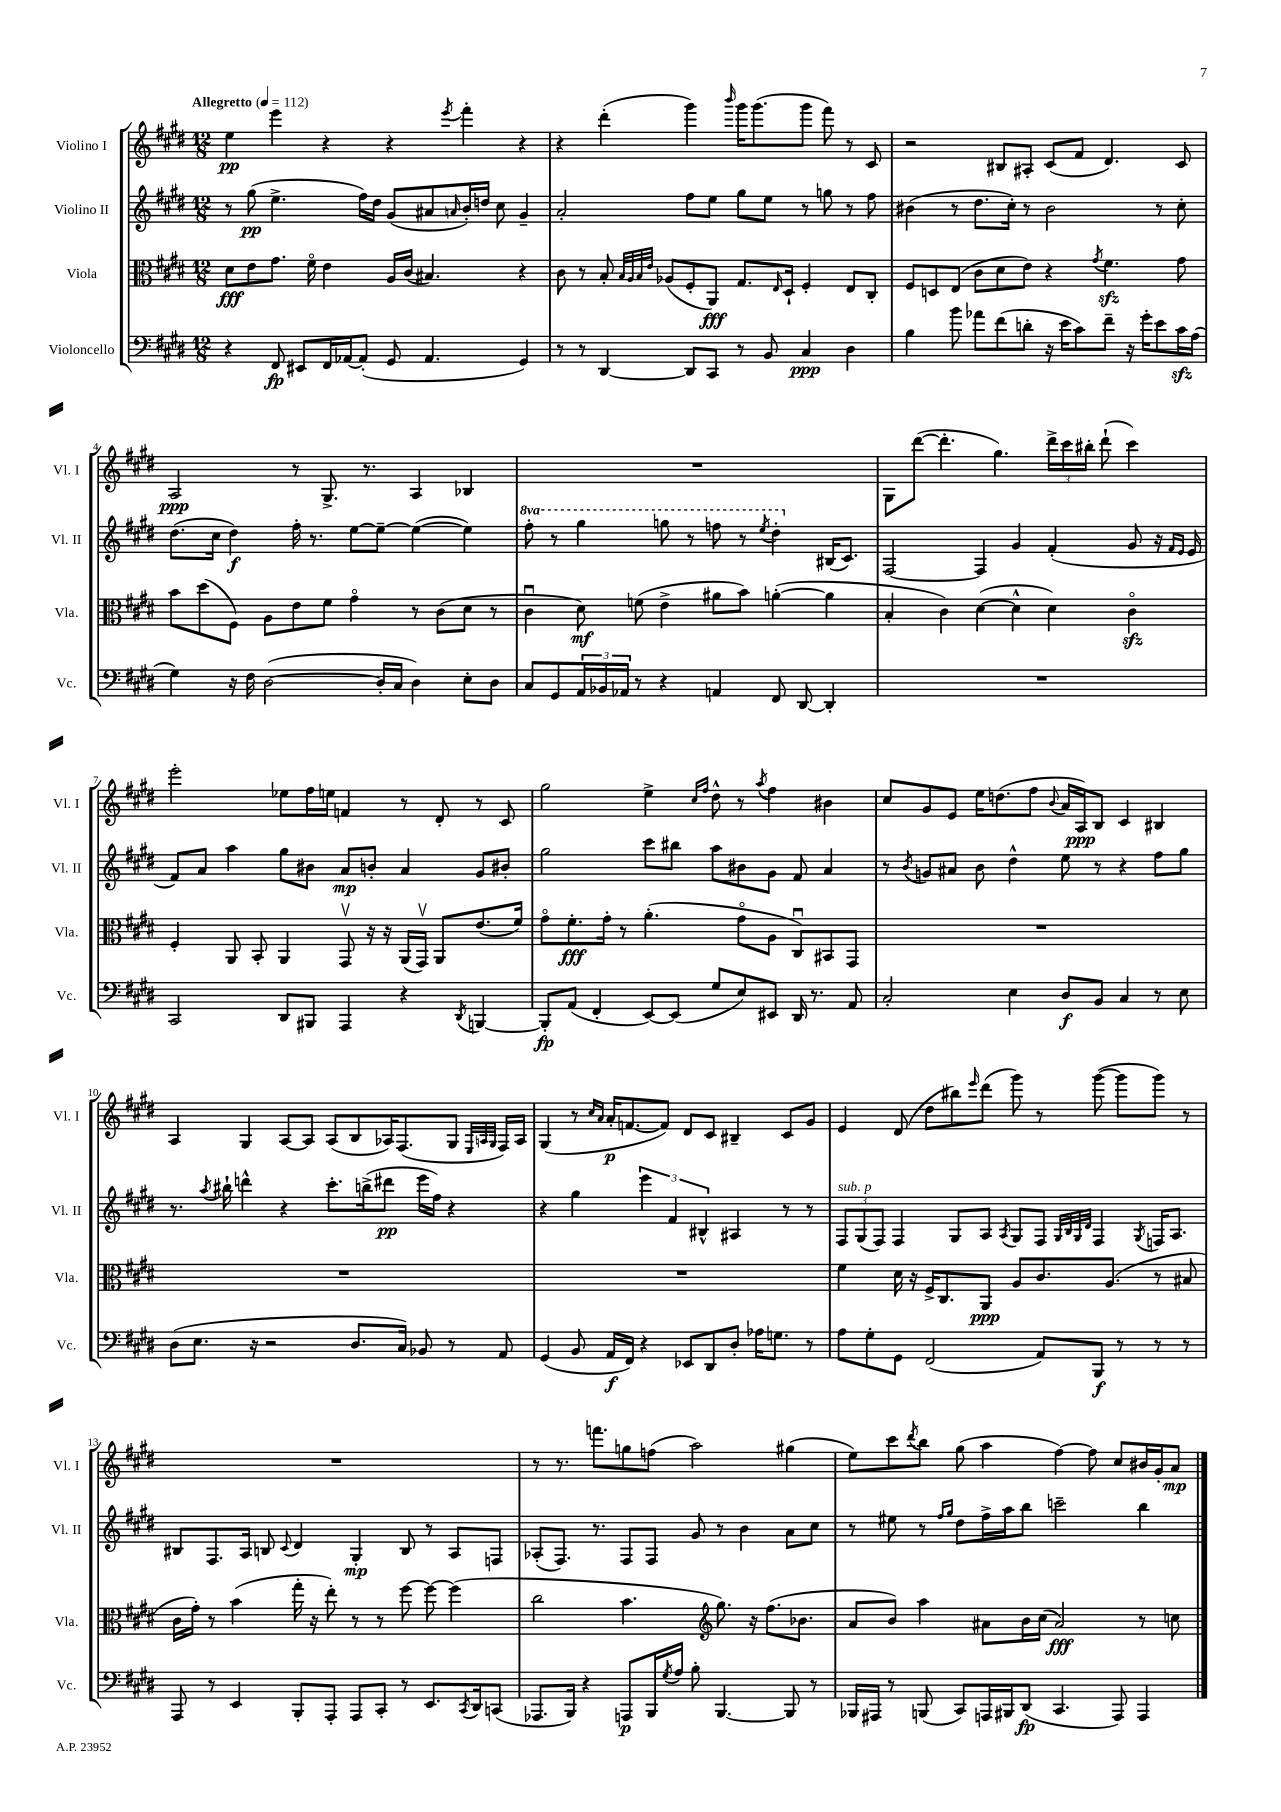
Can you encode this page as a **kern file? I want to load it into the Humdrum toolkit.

**kern	**dynam	**kern	**dynam	**kern	**dynam	**kern	**dynam
*part4	*part4	*part3	*part3	*part2	*part2	*part1	*part1
*staff4	*staff4	*staff3	*staff3	*staff2	*staff2	*staff1	*staff1
*I"Violoncello	*	*I"Viola	*	*I"Violino II	*	*I"Violino I	*
*I'Vc.	*	*I'Vla.	*	*I'Vl. II	*	*I'Vl. I	*
*clefF4	*	*clefC3	*	*clefG2	*	*clefG2	*
*k[f#c#g#d#]	*	*k[f#c#g#d#]	*	*k[f#c#g#d#]	*	*k[f#c#g#d#]	*
*M12/8	*	*M12/8	*	*M12/8	*	*M12/8	*
*MM112	*	*MM112	*	*MM112	*	*MM112	*
=1	=1	=1	=1	=1	=1	=1	=1
!	!	!	!	!	!	!LO:TX:a:B:t=Allegretto	!
4r	.	8d#\L	fff	8r	.	4ee\	pp
.	.	8e\	.	(8gg#\	pp	.	.
8FF#/	fp	8.g#\J	.	4.ee^\	.	4eee\	.
8EE#X/L	.	.	.	.	.	.	.
.	.	16f#\	.	.	.	.	.
16FF#/L	.	4e\	.	.	.	4r	.
[16AA-X/J	.	.	.	.	.	.	.
(8AA-'/J]	.	.	.	16ff#\LL)	.	.	.
.	.	.	.	16dd#\JJ	.	.	.
8GG#/	.	16A/LL	.	(8g#/L	.	4r	.
.	.	(16c#/JJ	.	.	.	.	.
4.AA-/	.	4.B#X/)	.	8a#X/	.	.	.
.	.	.	.	16qqan/	.	8qeee/	.
.	.	.	.	16b'/L)	.	4fff#'\	.
.	.	.	.	16ddn/JJ	.	.	.
.	.	.	.	8cc#\	.	.	.
4GG#/)	.	4r	.	4g#~/	.	4r	.
=2	=2	=2	=2	=2	=2	=2	=2
8r	.	8c#\	.	2a'/	.	4r	.
8r	.	8r	.	.	.	.	.
[4DD#/	.	8B'/	.	.	.	(4ddd#'\	.
.	.	32qqB/LLL	.	.	.	.	.
.	.	32qqA/	.	.	.	.	.
.	.	32qqB/	.	.	.	.	.
.	.	32qqe/JJJ	.	.	.	.	.
.	.	(8A-X/L	.	.	.	.	.
8DD#/L]	.	8F#'/	.	8ff#\L	.	4ggg#\)	.
8CC#/J	.	8AA/J)	fff	8ee\J	.	.	.
.	.	.	.	.	.	16qqbbb/	.
8r	.	8.G#/L	.	8gg#\L	.	16ggg#\KL	.
.	.	.	.	.	.	(8.ggg#\	.
8BB/	.	.	.	8ee\J	.	.	.
.	.	16qqE/	.	.	.	.	.
.	.	16D#`/Jk	.	.	.	.	.
4C#/	ppp	4F#'/	.	8r	.	8ggg#\J	.
.	.	.	.	8ggn\	.	8fff#\)	.
4D#\	.	8E/L	.	8r	.	8r	.
.	.	8C#'/J	.	8ff#\	.	8c#/	.
=3	=3	=3	=3	=3	=3	=3	=3
4B\	.	8F#/L	.	(4b#X\	.	2r	.
.	.	8Dn/	.	.	.	.	.
8b\	.	(8E/J	.	8r	.	.	.
8a-X\L	.	8c#\L	.	8.dd#\L	.	.	.
(8f#\	.	8d#\	.	.	.	8B#X/L	.
.	.	.	.	16cc#'\Jk)	.	.	.
8dn'\J	.	8e\J)	.	8r	.	8A#X'/J	.
16r	.	4r	.	2b#\	.	(8c#/L	.
16e\KL	.	.	.	.	.	.	.
8c#\)	.	.	.	.	.	8f#/J	.
.	.	8qg#/	.	.	.	.	.
8f#~\J	.	4.f#zz\	.	.	.	4.d#/)	.
16r	.	.	.	.	.	.	.
16g#'\KL	.	.	.	.	.	.	.
8e\	.	.	.	8r	.	.	.
16c#zz\L	.	8g#\	.	8cc#'\	.	8c#/	.
(16A\JJ	.	.	.	.	.	.	.
!!LO:LB:g=z
=4	=4	=4	=4	=4	=4	=4	=4
4G#\)	.	8b\L	.	(8.dd#\L	.	2A/	ppp
.	.	(8dd#\	.	.	.	.	.
.	.	.	.	16cc#\Jk	.	.	.
16r	.	8F#\J)	.	4dd#\)	f	.	.
16F#\	.	.	.	.	.	.	.
([2D#\	.	8A\L	.	.	.	.	.
.	.	8e\	.	16ff#'\	.	8r	.
.	.	.	.	8.r	.	.	.
.	.	8f#\J	.	.	.	8.G#^/	.
.	.	4g#\	.	[8ee\L	.	.	.
.	.	.	.	.	.	8.r	.
16D#'/LL]	.	.	.	8ee~\J_	.	.	.
16C#/JJ	.	.	.	.	.	.	.
4D#\)	.	8r	.	(4ee\_	.	4A/	.
.	.	(8c#\L	.	.	.	.	.
8E'\L	.	8d#\J	.	4ee\])	.	4B-X/	.
8D#\J	.	8r	.	.	.	.	.
=5	=5	=5	=5	=5	=5	=5	=5
*	*	*	*	*8va	*	*	*
8C#/L	.	4c#u\	.	8fff#'\	.	1.r	.
8GG#/	.	.	.	8r	.	.	.
24AA/L	.	8d#\)	mf	4ggg#\	.	.	.
24BB-X/	.	.	.	.	.	.	.
24AA-X/JJ	.	.	.	.	.	.	.
8r	.	(8fn\	.	.	.	.	.
4r	.	4e^\	.	8gggn\	.	.	.
.	.	.	.	8r	.	.	.
4AAn/	.	8a#X\L	.	8fffn\	.	.	.
.	.	8b\J)	.	8r	.	.	.
.	.	.	.	8qeee/	.	.	.
8FF#/	.	([4an'\	.	4ddd#'\	.	.	.
[8DD#/	.	.	.	.	.	.	.
*	*	*	*	*X8va	*	*	*
4DD#'/]	.	4a\]	.	(16B#X/KL	.	.	.
.	.	.	.	8.c#/J)	.	.	.
=6	=6	=6	=6	=6	=6	=6	=6
1.r	.	4B'/	.	[2F#/	.	8G#\L	.
.	.	.	.	.	.	([8ddd#\J	.
.	.	4c#\)	.	.	.	4.ddd#'\]	.
.	.	([4d#\	.	4F#/]	.	.	.
.	.	.	.	.	.	4.gg#\)	.
.	.	4d#^^\]	.	4g#/	.	.	.
.	.	4d#\)	.	(4f#'/	.	24ddd#^\LL	.
.	.	.	.	.	.	24ccc#\	.
.	.	.	.	.	.	24bb#X'\JJ	.
.	.	.	.	.	.	(8ddd#`\	.
.	.	4c#zz\	.	8g#/	.	4ccc#\)	.
.	.	.	.	16r	.	.	.
.	.	.	.	16qqf#/LL	.	.	.
.	.	.	.	16qqe/JJ	.	.	.
.	.	.	.	16e/	.	.	.
!!LO:LB:g=z
=7	=7	=7	=7	=7	=7	=7	=7
2CC#/	.	4F#'/	.	8f#/L)	.	2eee'\	.
.	.	.	.	8a/J	.	.	.
.	.	8AA/	.	4aa\	.	.	.
.	.	8BB'/	.	.	.	.	.
8DD#/L	.	4AA/	.	8gg#\L	.	8ee-X\L	.
8BBB#X/J	.	.	.	8b#X\J	.	16ff#\L	.
.	.	.	.	.	.	16een\JJ	.
4AAA/	.	8GG#v/	.	8a/L	mp	4fn/	.
.	.	16r	.	8bn'/J	.	.	.
.	.	16r	.	.	.	.	.
4r	.	(16AA/LL	.	4a/	.	8r	.
.	.	16GG#v/JJ)	.	.	.	.	.
.	.	8AA/L	.	.	.	8d#'/	.
8qDD#/	.	.	.	.	.	.	.
[4BBBn/	.	(8.e/	.	8g#/L	.	8r	.
.	.	.	.	8b#X'/J	.	8c#/	.
.	.	16f#/Jk)	.	.	.	.	.
=8	=8	=8	=8	=8	=8	=8	=8
8BBB'/L]	fp	8g#\L	.	2gg#\	.	2gg#\	.
(8AA/J	.	8.f#'\	fff	.	.	.	.
4FF#'/	.	.	.	.	.	.	.
.	.	16g#'\Jk	.	.	.	.	.
.	.	8r	.	.	.	.	.
[8EE/L)	.	(4.a'\	.	8ccc#\L	.	4ee^\	.
(8EE/J]	.	.	.	8bb#X\J	.	.	.
.	.	.	.	.	.	16qqcc#/LL	.
.	.	.	.	.	.	16qqff#/JJ	.
8G#/L	.	.	.	8aa\L	.	8dd#^^\	.
8E/)	.	8g#\L	.	8b#X\	.	8r	.
.	.	.	.	.	.	8qaa/	.
8EE#X/J	.	8A\J	.	8g#\J	.	4ff#\	.
16DD#/	.	8C#u/L)	.	8f#/	.	.	.
8.r	.	.	.	.	.	.	.
.	.	8BB#X/	.	4a/	.	4b#X\	.
8AA/	.	8GG#/J	.	.	.	.	.
=9	=9	=9	=9	=9	=9	=9	=9
2C#'/	.	1.r	.	8r	.	8cc#/L	.
.	.	.	.	8qb/	.	.	.
.	.	.	.	8gn/L	.	8g#/	.
.	.	.	.	8a#X/J	.	8e/J	.
.	.	.	.	8b\	.	16ee\KL	.
.	.	.	.	.	.	(8.ddn\	.
4E\	.	.	.	4dd#^^\	.	.	.
.	.	.	.	.	.	8ff#\J	.
.	.	.	.	.	.	8qqb/	.
8D#/L	f	.	.	8ee\	.	16a/LL	.
.	.	.	.	.	.	16A/J)	ppp
8BB/J	.	.	.	8r	.	8B/J	.
4C#/	.	.	.	4r	.	4c#/	.
8r	.	.	.	8ff#\L	.	4B#X/	.
8E\	.	.	.	8gg#\J	.	.	.
!!LO:LB:g=z
=10	=10	=10	=10	=10	=10	=10	=10
(8D#\L	.	1.r	.	8.r	.	4A/	.
8.E\J	.	.	.	.	.	.	.
.	.	.	.	8qaa/	.	.	.
.	.	.	.	16bb#X`\	.	.	.
.	.	.	.	4dddn^^\	.	4G#/	.
16r	.	.	.	.	.	.	.
2r	.	.	.	.	.	.	.
.	.	.	.	4r	.	[8A/L	.
.	.	.	.	.	.	8A/J]	.
.	.	.	.	8.ccc#'\L	.	(8A/L	.
8.D#/L	.	.	.	.	.	8B/	.
.	.	.	.	(16bbn^\k	.	.	.
.	.	.	.	8ddd#X\J	pp	16A-X/K)	.
16C#/Jk)	.	.	.	.	.	(8.F#/	.
8BB-X/	.	.	.	16eee\LL	.	.	.
.	.	.	.	16ff#\JJ)	.	.	.
8r	.	.	.	4r	.	8G#/J	.
.	.	.	.	.	.	32qqE/LLL	.
.	.	.	.	.	.	32qqAn/	.
.	.	.	.	.	.	32qqG#/JJJ	.
8AA/	.	.	.	.	.	16F#/LL)	.
.	.	.	.	.	.	16A/JJ	.
=11	=11	=11	=11	=11	=11	=11	=11
(4GG#/	.	1.r	.	4r	.	(4G#/	.
8BB/	.	.	.	4gg#\	.	8r	.
.	.	.	.	.	.	16qqcc#/LL	.
.	.	.	.	.	.	16qqa/JJ	.
16AA/LL	f	.	.	.	.	16a'/KL	p
16FF#/JJ)	.	.	.	.	.	[8.fn/	.
4r	.	.	.	6eee\	.	.	.
.	.	.	.	.	.	8f/J])	.
.	.	.	.	6f#/	.	.	.
8EE-X/L	.	.	.	.	.	8d#/L	.
.	.	.	.	6B#X^^/	.	.	.
8DD#/	.	.	.	.	.	8c#/J	.
8D#'/J	.	.	.	4A#X/	.	4B#X~/	.
16A-X\KL	.	.	.	.	.	.	.
8.Gn\J	.	.	.	.	.	.	.
.	.	.	.	8r	.	8c#/L	.
8r	.	.	.	8r	.	8g#/J	.
=12	=12	=12	=12	=12	=12	=12	=12
!	!	!	!	!LO:TX:a:i:t=sub. p	!	!	!
8A\L	.	4f#\	.	12F#/L	.	4e/	.
.	.	.	.	(12G#/	.	.	.
8G#'\	.	.	.	.	.	.	.
.	.	.	.	12F#/J)	.	.	.
8GG#\J	.	16d#\	.	4F#/	.	(8d#/	.
.	.	16r	.	.	.	.	.
(2FF#/	.	16F#^/KL	.	.	.	8dd#\L	.
.	.	8.C#/	.	.	.	.	.
.	.	.	.	8G#/L	.	8bb#X\)	.
.	.	.	.	.	.	16qqeee/	.
.	.	8AA/J	ppp	8A/J	.	(8ddd#\J	.
.	.	.	.	8qA/	.	.	.
.	.	8A/L	.	8G#/L	.	8ggg#\)	.
8AA/L)	.	8.c#/	.	8F#/J	.	8r	.
.	.	.	.	32qqG#/LLL	.	.	.
.	.	.	.	32qqB/	.	.	.
.	.	.	.	32qqG#/	.	.	.
.	.	.	.	32qqd#/JJJ	.	.	.
8BBB/J	f	.	.	4F#/	.	([8ggg#\	.
.	.	(8.A/J	.	.	.	.	.
8r	.	.	.	.	.	8ggg#\L]	.
.	.	.	.	8qG#/	.	.	.
8r	.	8r	.	16Fn/KL	.	8ggg#\J)	.
.	.	.	.	8.A/J	.	.	.
8r	.	8B#X/	.	.	.	8r	.
!!LO:LB:g=z
=13	=13	=13	=13	=13	=13	=13	=13
8AAA/	.	16c#\LL	.	8B#X/L	.	1.r	.
.	.	16g#'\JJ)	.	.	.	.	.
8r	.	8r	.	8.F#/	.	.	.
4EE/	.	(4b\	.	.	.	.	.
.	.	.	.	16A/Jk	.	.	.
.	.	.	.	8Bn/	.	.	.
.	.	.	.	8qqc#/	.	.	.
8BBB'/L	.	16gg#'\	.	4d#/	.	.	.
.	.	16r	.	.	.	.	.
8AAA'/J	.	8ee'\)	.	.	.	.	.
8AAA/L	.	8r	.	4G#'/	mp	.	.
8CC#'/J	.	8r	.	.	.	.	.
8r	.	[8ff#\	.	8B/	.	.	.
8.EE/L	.	8ff#\_	.	8r	.	.	.
.	.	(4ff#\]	.	8A/L	.	.	.
8qCC#/	.	.	.	.	.	.	.
16DD#/k	.	.	.	.	.	.	.
(8CCn/J	.	.	.	8Fn/J	.	.	.
=14	=14	=14	=14	=14	=14	=14	=14
8.AAA-X/L	.	2cc#\	.	(8A-X'/L	.	8r	.
.	.	.	.	8.F#/J)	.	8.r	.
16BBB/Jk)	.	.	.	.	.	.	.
4r	.	.	.	.	.	.	.
.	.	.	.	8.r	.	8.fffn\L	.
8AAAn/L	p	4.b\	.	8F#/L	.	8ggn\	.
16BBB/L	.	.	.	8F#/J	.	(8ffn\J	.
8qG#/	.	.	.	.	.	.	.
16A/JJ	.	.	.	.	.	.	.
8B'\	.	.	.	8g#/	.	2aa\)	.
*	*	*clefG2	*	*	*	*	*
[4.BBB/	.	8.gg#\)	.	8r	.	.	.
.	.	.	.	4b\	.	.	.
.	.	16r	.	.	.	.	.
.	.	(8.ff#\L	.	.	.	.	.
8BBB/]	.	.	.	8a\L	.	(4gg#X\	.
.	.	8.b-X\J	.	.	.	.	.
8r	.	.	.	8cc#\J	.	.	.
=15	=15	=15	=15	=15	=15	=15	=15
16BBB-X/LL	.	8a/L	.	8r	.	8ee\L)	.
16AAA#X/JJ	.	.	.	.	.	.	.
8r	.	8b/J)	.	8ee#X\	.	8ccc#\	.
.	.	.	.	.	.	8qddd#/	.
(8BBBn/	.	4aa\	.	8r	.	8bb\J	.
.	.	.	.	16qqff#/LL	.	.	.
.	.	.	.	16qqgg#/JJ	.	.	.
8CC#/L)	.	.	.	8dd#\L	.	(8gg#\	.
16AAAn/L	.	8a#X\L	.	16ff#^\L	.	4aa\	.
16BBB#X/J	.	.	.	16aa\J	.	.	.
(8DD#/J	fp	16b\L	.	8bb\J	.	.	.
.	.	(16cc#\JJ	.	.	.	.	.
4.CC#/	.	2a#/)	fff	2cccn~\	.	[4ff#\)	.
.	.	.	.	.	.	8ff#\]	.
8AAA/)	.	.	.	.	.	8cc#/L	.
4AAA/	.	8r	.	4bb\	.	16b#X/L	.
.	.	.	.	.	.	16g#'/J	.
.	.	8ccn\	.	.	.	8a/J	mp
==	==	==	==	==	==	==	==
*-	*-	*-	*-	*-	*-	*-	*-
